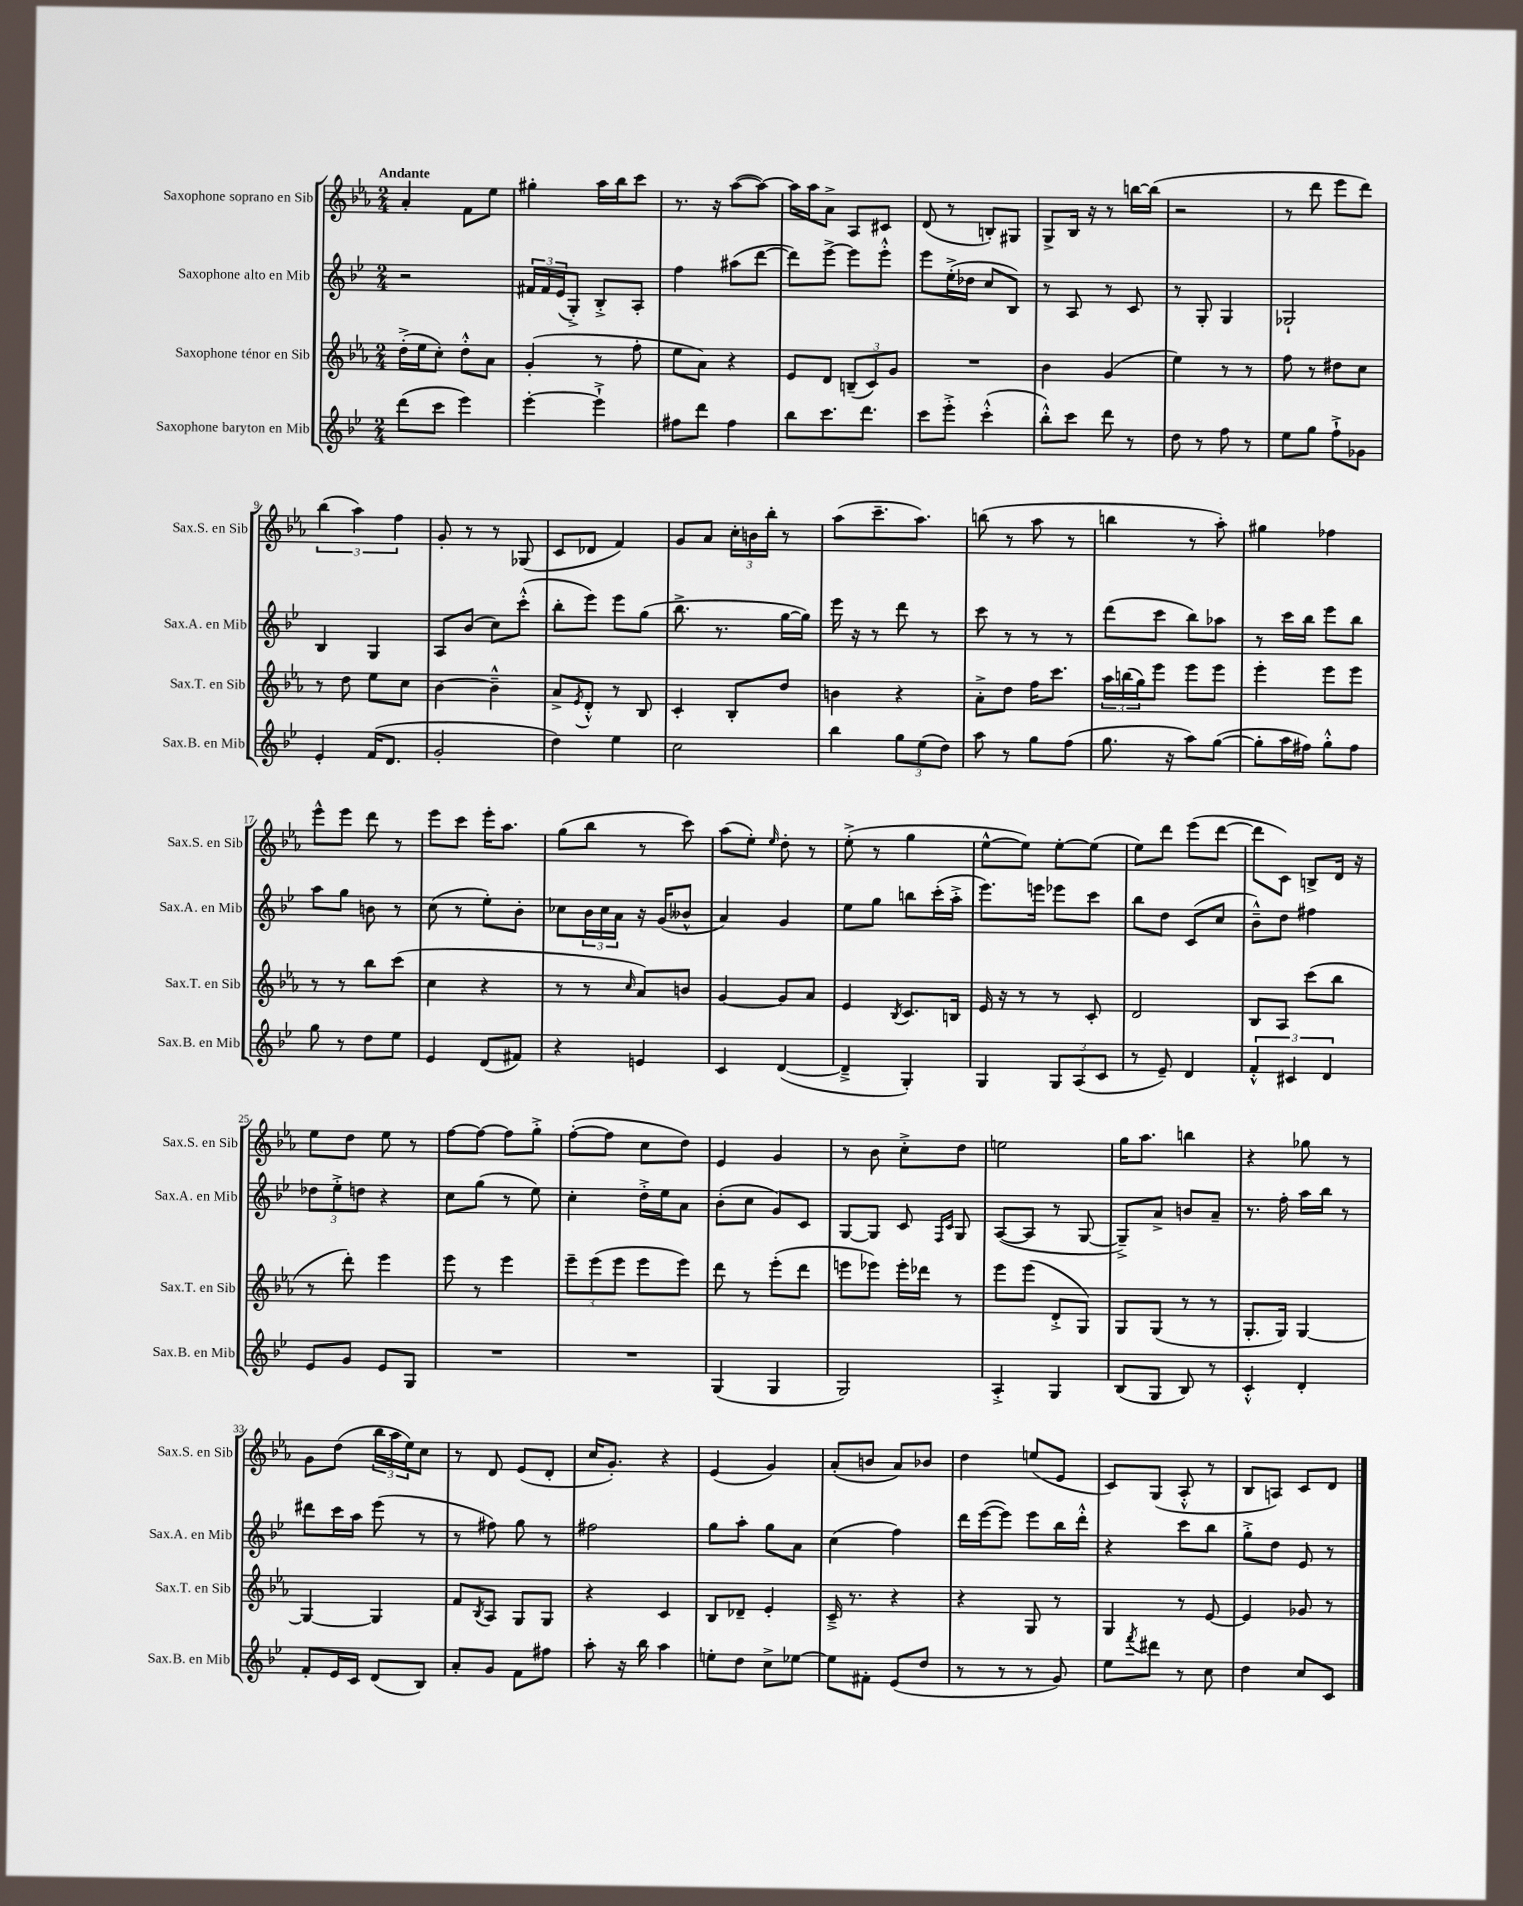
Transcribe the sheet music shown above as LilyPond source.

<<
\new StaffGroup <<
\new Staff = "s0" \with { instrumentName = "Saxophone soprano en Sib" shortInstrumentName = "Sax.S. en Sib" } {
    \clef treble \key ees \major \numericTimeSignature \time 2/4 \tempo "Andante"
    aes'4-. f'8 ees''8 |
    gis''4-. aes''16 bes''16 c'''8 |
    r8. r16 aes''8~( aes''8~) |
    aes''16 aes''16 aes'8-> aes8 cis'8 |
    d'8( r8 b8-.) gis8 |
    g8-> bes16 r16 r8 b''16~ b''16( |
    r2 |
    r8 d'''8 ees'''8 d'''8) |
    \tuplet 3/2 { bes''4( aes''4) f''4 } |
    g'8-. r8 r8 ges8( |
    c'8 des'8 f'4) |
    g'8 aes'8 \tuplet 3/2 { c''16-. b'16 bes''16-. } r8 |
    aes''8( c'''8.-- aes''8.) |
    b''8( r8 aes''8 r8 |
    b''4 r8 aes''8-.) |
    gis''4 fes''4 |
    ees'''8-^ ees'''8 d'''8 r8 |
    ees'''8 c'''8 ees'''16-. aes''8. |
    g''8( bes''8 r8 c'''8) |
    aes''8( ees''8-.) \grace { ees''16 } d''8-. r8 |
    ees''8-.->( r8 g''4 |
    ees''8~-^ ees''8) ees''8~-. ees''8( |
    ees''8) d'''8 ees'''8( d'''8~ |
    d'''8 c'8) b8-> d'16 r16 |
    ees''8 d''8 ees''8 r8 |
    f''8~ f''8~ f''8 g''8-.-> |
    f''8~-.( f''8 c''8 d''8) |
    ees'4 g'4 |
    r8 bes'8 c''8-.-> d''8 |
    e''2 |
    g''16 aes''8. b''4 |
    r4 ges''8 r8 |
    g'8 d''8( \tuplet 3/2 { bes''16 aes''16 ees''16) } c''8 |
    r8 d'8 ees'8( d'8-. |
    c''16 g'8.-.) r4 |
    ees'4( g'4) |
    aes'8-.( b'8 aes'8) bes'8 |
    d''4 e''8( ees'8 |
    c'8) g8( aes8-.-^ r8 |
    bes8 a8) c'8 d'8 \bar "|." |
}
\new Staff = "s1" \with { instrumentName = "Saxophone alto en Mib" shortInstrumentName = "Sax.A. en Mib" } {
    \clef treble \key bes \major \numericTimeSignature \time 2/4
    r2 |
    \tuplet 3/2 { fis'16 fis'16 ees'16( } g8-.->) bes8-.-> a8-. |
    f''4 ais''8( d'''8~ |
    d'''8) ees'''8~-> ees'''8 ees'''8-.-^ |
    ees'''8 ees''16-.->( des''16 c''8 bes8) |
    r8 a8 r8 c'8 |
    r8 g8-. g4 |
    ges2-! |
    bes4 g4 |
    a8 bes'8( c''8) c'''8-.-^( |
    bes''8-. ees'''8) ees'''8 g''8( |
    bes''8.-> r8. g''16~ g''16) |
    ees'''16 r16 r8 d'''8 r8 |
    c'''8 r8 r8 r8 |
    d'''8( c'''8 bes''8) aes''8 |
    r8 c'''16 bes''16 ees'''8 bes''8 |
    a''8 g''8 b'8 r8 |
    c''8( r8 ees''8-.) bes'8-. |
    ces''8 \tuplet 3/2 { bes'16 ces''16 a'16 } r16 g'16( beses'8-^ |
    a'4) g'4 |
    ees''8 g''8 b''8 c'''16-.( a''16-.-> |
    ees'''8.) e'''16 ees'''8 c'''8 |
    bes''8 d''8 c'8( c''8 |
    bes'8---^) d''8 fis''4 |
    \tuplet 3/2 { des''8 ees''8-.-> d''8 } r4 |
    c''8 g''8( r8 ees''8) |
    c''4-. d''16-.-> ees''16 a'8 |
    bes'8-.( c''8 g'8) c'8 |
    g8~ g8 c'8 \grace { f16 c'16 } g8 |
    a8~( a8 r8 g8~ |
    g8--->) a'8-> b'8 a'8-- |
    r8. f''16-. a''16 bes''16 r8 |
    dis'''8 c'''16 a''16 ees'''8( r8 |
    r8 fis''8) g''8 r8 |
    fis''2 |
    g''8 a''8-. g''8 a'8 |
    c''4( f''4) |
    d'''16 ees'''16~( ees'''8) ees'''8 bes''16 d'''16-.-^ |
    r4 c'''8 bes''8 |
    g''8-.-> d''8 ees'8 r8 \bar "|." |
}
\new Staff = "s2" \with { instrumentName = "Saxophone ténor en Sib" shortInstrumentName = "Sax.T. en Sib" } {
    \clef treble \key ees \major \numericTimeSignature \time 2/4
    d''16-.->( ees''16 c''8-.) d''8-.-^ aes'8 |
    g'4-.( r8 f''8-. |
    ees''8 aes'8) r4 |
    ees'8 d'8 \tuplet 3/2 { b8--( c'8) g'8 } |
    R2 |
    bes'4 g'4( |
    ees''4) r8 r8 |
    f''8 r8 dis''8 c''8 |
    r8 d''8 ees''8 c''8 |
    bes'4~ bes'4---^ |
    aes'8-> \acciaccatura { ees'8 } d'8-.-^ r8 bes8 |
    c'4-. bes8-. d''8 |
    b'4 r4 |
    aes'8-.-> d''8 f''16 c'''8. |
    \tuplet 3/2 { aes''16 b''16( g''16) } ees'''8 ees'''8 ees'''8 |
    ees'''4-. ees'''8 ees'''8 |
    r8 r8 bes''8 c'''8( |
    c''4 r4 |
    r8 r8 \grace { c''16 } aes'8) b'8 |
    g'4~ g'8 aes'8 |
    ees'4 \acciaccatura { bes8 } c'8. b16 |
    ees'16 r16 r8 r8 c'8-. |
    d'2 |
    bes8 aes8 c'''8( bes''8 |
    r8 d'''8-.) ees'''4 |
    ees'''8 r8 ees'''4 |
    \tuplet 3/2 { ees'''8-- ees'''8( ees'''8 } ees'''8 ees'''8) |
    d'''8 r8 ees'''8-.( d'''8 |
    e'''8 ees'''8) ees'''16-. des'''16 r8 |
    ees'''8 ees'''8( d'8-.-> g8) |
    g8 g8( r8 r8 |
    g8.-. g16) g4~ |
    g4~ g4 |
    f'8 \acciaccatura { bes8 } aes8 g8 g8 |
    r4 c'4 |
    bes8 des'8-- ees'4-. |
    c'16---> r8. r4 |
    r4 g8 r8 |
    g4 r8 ees'8~ |
    ees'4 ges'8 r8 \bar "|." |
}
\new Staff = "s3" \with { instrumentName = "Saxophone baryton en Mib" shortInstrumentName = "Sax.B. en Mib" } {
    \clef treble \key bes \major \numericTimeSignature \time 2/4
    d'''8( c'''8 ees'''4) |
    ees'''4~-. ees'''4-!-> |
    fis''8 d'''8 fis''4 |
    bes''8 c'''8. d'''8. |
    c'''8 ees'''8-.-> c'''4-.-^( |
    bes''8-.-^) c'''8 d'''8 r8 |
    d''8 r8 f''8 r8 |
    ees''8 g''8 f''8-!-> ges'8 |
    ees'4-. f'16( d'8. |
    g'2-. |
    d''4) ees''4 |
    c''2 |
    bes''4 \tuplet 3/2 { g''8 ees''8( d''8) } |
    a''8 r8 g''8 f''8( |
    g''8. r16 a''8) g''8~( |
    g''8-. a''16 fis''16) g''8-.-^ fis''8 |
    g''8 r8 d''8 ees''8 |
    ees'4 d'8( fis'8) |
    r4 e'4 |
    c'4 d'4~( |
    d'4---> g4-.) |
    g4 \tuplet 3/2 { g8 a8( c'8 } |
    r8 ees'8--) d'4 |
    \tuplet 3/2 { f'4-.-^ cis'4 d'4 } |
    ees'8 g'8 ees'8 g8 |
    R2 |
    R2 |
    g4( g4 |
    g2) |
    a4-.-> g4 |
    bes8( g8 bes8) r8 |
    c'4-.-^ d'4-. |
    f'8-. ees'16 c'16 d'8( bes8) |
    a'8-. g'8 f'8 fis''8 |
    a''8-. r16 bes''16 a''4 |
    e''8-. d''8 c''8-> ees''8~ |
    ees''8 fis'8-. ees'8( d''8 |
    r8 r8 r8 g'8) |
    ees''8 \acciaccatura { f'''8 } dis'''8 r8 c''8 |
    d''4 c''8 c'8 \bar "|." |
}
>>
>>
